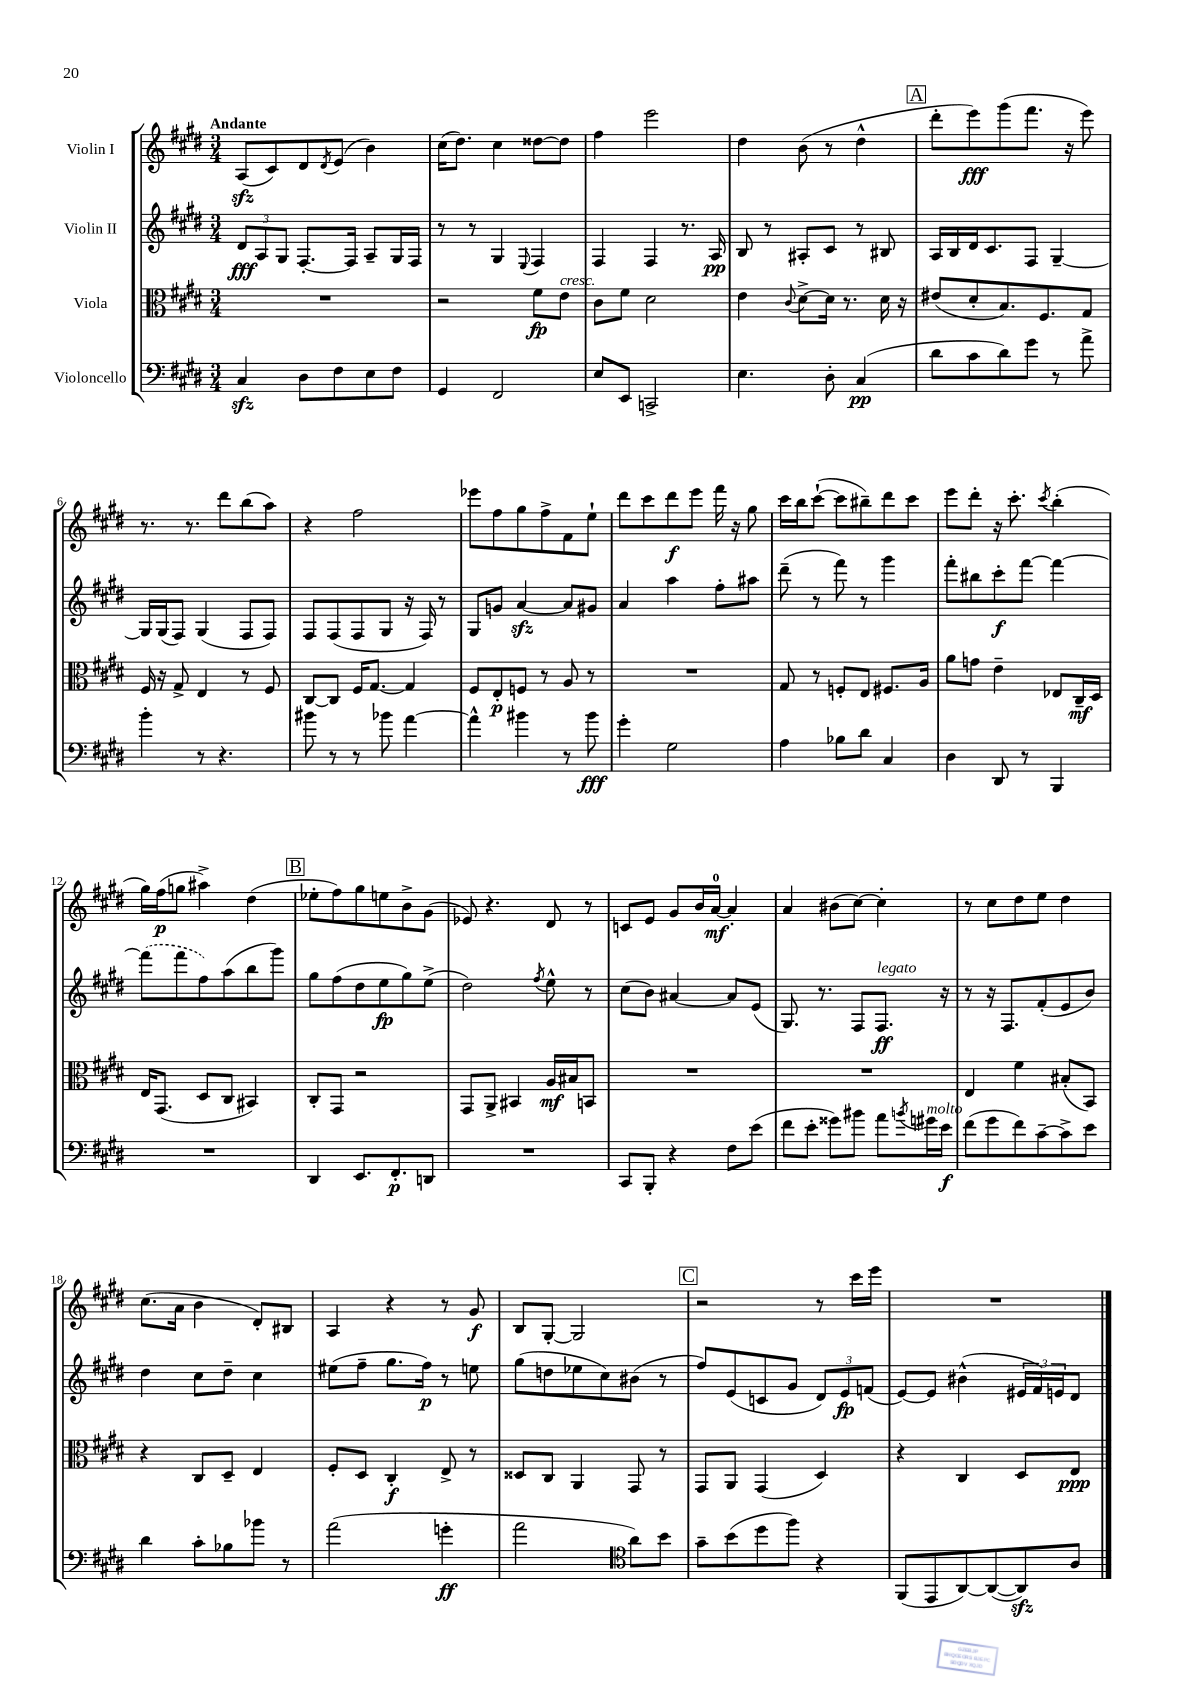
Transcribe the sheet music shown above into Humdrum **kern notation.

**kern	**dynam	**kern	**dynam	**kern	**dynam	**kern	**dynam
*part4	*part4	*part3	*part3	*part2	*part2	*part1	*part1
*staff4	*staff4	*staff3	*staff3	*staff2	*staff2	*staff1	*staff1
*I"Violoncello	*	*I"Viola	*	*I"Violin II	*	*I"Violin I	*
*clefF4	*	*clefC3	*	*clefG2	*	*clefG2	*
*k[f#c#g#d#]	*	*k[f#c#g#d#]	*	*k[f#c#g#d#]	*	*k[f#c#g#d#]	*
*M3/4	*	*M3/4	*	*M3/4	*	*M3/4	*
=1	=1	=1	=1	=1	=1	=1	=1
!	!	!	!	!	!	!LO:TX:a:B:t=Andante	!
4C#zz/	.	2.r	.	12d#/L	fff	(8Azz/L	.
.	.	.	.	12A/	.	.	.
.	.	.	.	.	.	8c#/)	.
.	.	.	.	12G#/J	.	.	.
8D#\L	.	.	.	[8.F#'/L	.	8d#/	.
.	.	.	.	.	.	8qd#/	.
8F#\	.	.	.	.	.	(8e/J	.
.	.	.	.	16F#/Jk]	.	.	.
8E\	.	.	.	8A~/L	.	4b\)	.
8F#\J	.	.	.	16G#/L	.	.	.
.	.	.	.	16F#/JJ	.	.	.
=2	=2	=2	=2	=2	=2	=2	=2
4GG#/	.	2r	.	8r	.	(16cc#\KL	.
.	.	.	.	.	.	8.dd#\J)	.
.	.	.	.	8r	.	.	.
2FF#/	.	.	.	4G#/	.	4cc#\	.
.	.	.	.	8qqE/	.	.	.
.	.	8f#\L	fp	4F#/	.	[8dd##X\L	.
!	!	!LO:TX:a:i:t=cresc.	!	!	!	!	!
.	.	8e\J	.	.	.	8dd##\J]	.
=3	=3	=3	=3	=3	=3	=3	=3
8E/L	.	8c#\L	.	4F#/	.	4ff#\	.
8EE/J	.	8f#\J	.	.	.	.	.
2CCn^/	.	2d#\	.	4F#/	.	2eee\	.
.	.	.	.	8.r	.	.	.
.	.	.	.	16A/	pp	.	.
=4	=4	=4	=4	=4	=4	=4	=4
4.E\	.	4e\	.	8B/	.	4dd#\	.
.	.	.	.	8r	.	.	.
.	.	8qqc#/	.	.	.	.	.
.	.	[8d#^\L	.	8A#X'/L	.	(8b\	.
8D#'\	.	16d#\Jk]	.	8c#/J	.	8r	.
.	.	8.r	.	.	.	.	.
(4C#/	pp	.	.	8r	.	4dd#^^\	.
.	.	16d#\	.	8B#X/	.	.	.
.	.	16r	.	.	.	.	.
!!LO:REH:place=s1:t=A
=5	=5	=5	=5	=5	=5	=5	=5
8d#\L	.	(8e#X/L	.	16A/LL	.	8ddd#'\L	.
.	.	.	.	16B/	.	.	.
8c#\	.	8d#'/	.	16d#/J	.	8eee\)	fff
.	.	.	.	8.c#/	.	.	.
8d#\)	.	8.B/)	.	.	.	(8ggg#\	.
8g#\J	.	.	.	8F#/J	.	8.fff#\J	.
.	.	8.F#/	.	.	.	.	.
8r	.	.	.	[4G#~/	.	.	.
.	.	.	.	.	.	16r	.
8a^\	.	8G#/J	.	.	.	8eee\)	.
!!LO:LB:g=z
=6	=6	=6	=6	=6	=6	=6	=6
4b'\	.	16F#/	.	16G#/LL]	.	8.r	.
.	.	16r	.	(16G#/J	.	.	.
.	.	8G#^/	.	8F#/J)	.	.	.
.	.	.	.	.	.	8.r	.
8r	.	4E/	.	(4G#/	.	.	.
4.r	.	.	.	.	.	8ddd#\L	.
.	.	8r	.	8F#/L	.	(8bb\	.
.	.	8F#/	.	8F#/J)	.	8aa\J)	.
=7	=7	=7	=7	=7	=7	=7	=7
8b#X\	.	[8C#/L	.	8F#/L	.	4r	.
8r	.	8C#/J]	.	(8F#/	.	.	.
8r	.	16F#/KL	.	8F#/	.	2ff#\	.
.	.	[8.G#/J	.	.	.	.	.
8b-X\	.	.	.	8G#/J	.	.	.
[4a\	.	4G#/]	.	16r	.	.	.
.	.	.	.	16F#/)	.	.	.
.	.	.	.	8r	.	.	.
=8	=8	=8	=8	=8	=8	=8	=8
4a^^\]	.	8F#/L	.	8G#/L	.	8eee-X\L	.
.	.	8E'/	p	8gn/J	.	8ff#\	.
4b#X\	.	8Fn/J	.	[4azz/	.	8gg#\	.
.	.	8r	.	.	.	8ff#^\	.
8r	.	8A/	.	8a/L]	.	8f#\	.
8b#\	fff	8r	.	8g#X/J	.	8ee`\J	.
=9	=9	=9	=9	=9	=9	=9	=9
4g#'\	.	2.r	.	4a/	.	8ddd#\L	.
.	.	.	.	.	.	8ccc#\	.
2G#\	.	.	.	4aa\	.	8ddd#\	f
.	.	.	.	.	.	8eee\J	.
.	.	.	.	8ff#'\L	.	16fff#\	.
.	.	.	.	.	.	16r	.
.	.	.	.	8aa#X\J	.	8gg#\	.
=10	=10	=10	=10	=10	=10	=10	=10
4A\	.	8G#/	.	(8ddd#~\	.	16ccc#\LL	.
.	.	.	.	.	.	16bb\J	.
.	.	8r	.	8r	.	([8ccc#`\J	.
8B-X\L	.	8Fn'/L	.	8fff#\)	.	8ccc#\L]	.
8d#\J	.	8E/J	.	8r	.	8bb#X~\)	.
4C#/	.	8.F#X/L	.	4ggg#\	.	8ddd#\	.
.	.	.	.	.	.	8ccc#\J	.
.	.	16A/Jk	.	.	.	.	.
=11	=11	=11	=11	=11	=11	=11	=11
4D#\	.	8a\L	.	8fff#'\L	.	8eee\L	.
.	.	8gn\J	.	8bb#X\	.	8ddd#'\J	.
8DD#/	.	4e~\	.	8ccc#'\	f	16r	.
.	.	.	.	.	.	8.ccc#'\	.
8r	.	.	.	[8fff#\J	.	.	.
.	.	.	.	.	.	8qccc#/	.
4BBB/	.	8E-X/L	.	4fff#\_	.	(4bb'\	.
.	.	16C#~/L	mf	.	.	.	.
.	.	16D#/JJ	.	.	.	.	.
!!LO:LB:g=z
=12	=12	=12	=12	=12	=12	=12	=12
2.r	.	16E/KL	.	(8fff#\L]	.	16gg#\LL)	.
.	.	(8.GG#/J	.	.	.	(16ff#\J	p
.	.	.	.	8fff#\	.	8ggn\J	.
.	.	8D#/L	.	8ff#\)	.	4aa#X^\)	.
.	.	8C#/J	.	(8aa\	.	.	.
.	.	4BB#X/)	.	8bb\	.	(4dd#\	.
.	.	.	.	8ggg#\J)	.	.	.
!!LO:REH:place=s1:t=B
=13	=13	=13	=13	=13	=13	=13	=13
4DD#/	.	8C#'/L	.	8gg#\L	.	8ee-X'\L	.
.	.	8GG#/J	.	(8ff#\	.	8ff#\)	.
8.EE/L	.	2r	.	8dd#\	.	8gg#\	.
.	.	.	.	8ee\	fp	8een\	.
8.FF#'/	p	.	.	.	.	.	.
.	.	.	.	8gg#\)	.	8b^\	.
8DDn/J	.	.	.	(8ee^\J	.	(8g#\J	.
=14	=14	=14	=14	=14	=14	=14	=14
2.r	.	8GG#/L	.	2dd#\)	.	8e-X/)	.
.	.	8AA^/J	.	.	.	4.r	.
.	.	4BB#X/	.	.	.	.	.
.	.	.	.	8qff#/	.	.	.
.	.	16A/LL	mf	8ee^^\	.	8d#/	.
.	.	16B#X/J	.	.	.	.	.
.	.	8BBn/J	.	8r	.	8r	.
=15	=15	=15	=15	=15	=15	=15	=15
8CC#/L	.	2.r	.	(8cc#\L	.	8cn/L	.
8BBB'/J	.	.	.	8b\J)	.	8e/J	.
4r	.	.	.	[4a#X/	.	8g#/L	.
.	.	.	.	.	.	16b/L	.
.	.	.	.	.	.	[16a/JJ	mf
8F#\L	.	.	.	8a#/L]	.	4a'/]	.
(8e\J	.	.	.	(8e/J	.	.	.
=16	=16	=16	=16	=16	=16	=16	=16
8f#\L	.	2.r	.	8.G#/)	.	4a/	.
8e'\J	.	.	.	.	.	.	.
.	.	.	.	8.r	.	.	.
8g##X\L)	.	.	.	.	.	(8b#X\L	.
8b#X\J	.	.	.	8F#/L	.	[8cc#\J)	.
!	!	!	!	!LO:TX:a:i:t=legato	!	!	!
8a\L	.	.	.	8.F#/J	ff	4cc#'\]	.
8qbn/	.	.	.	.	.	.	.
!LO:TX:a:i:t=molto	!	!	!	!	!	!	!
16g#X\L	.	.	.	.	.	.	.
16e\JJ	f	.	.	16r	.	.	.
=17	=17	=17	=17	=17	=17	=17	=17
(8f#\L	.	4E/	.	8r	.	8r	.
8g#\	.	.	.	16r	.	8cc#\L	.
.	.	.	.	8.F#/L	.	.	.
8f#\)	.	4f#\	.	.	.	8dd#\	.
[8c#~\	.	.	.	(8f#'/	.	8ee\J	.
8c#^\]	.	(8B#X'/L	.	8e/	.	4dd#\	.
8e\J	.	8BB/J)	.	8b/J)	.	.	.
!!LO:LB:g=z
=18	=18	=18	=18	=18	=18	=18	=18
4d#\	.	4r	.	4dd#\	.	(8.cc#\L	.
.	.	.	.	.	.	16a\Jk	.
8c#'\L	.	8C#/L	.	8cc#\L	.	4b\	.
8B-X\	.	8D#~/J	.	8dd#~\J	.	.	.
8b-X\J	.	4E/	.	4cc#\	.	8d#'/L)	.
8r	.	.	.	.	.	8B#X/J	.
=19	=19	=19	=19	=19	=19	=19	=19
(2a\	.	8F#'/L	.	(8ee#X\L	.	4A/	.
.	.	8D#/J	.	8ff#~\J	.	.	.
.	.	4C#'/	f	8.gg#\L	.	4r	.
.	.	.	.	16ff#\Jk)	p	.	.
4gn'\	ff	8E^/	.	8r	.	8r	.
.	.	8r	.	8een\	.	8g#/	f
=20	=20	=20	=20	=20	=20	=20	=20
2a\	.	8D##X/L	.	(8gg#\L	.	8B/L	.
.	.	8C#/J	.	8ddn\	.	[8G#'/J	.
.	.	4AA/	.	8ee-X\	.	2G#/]	.
.	.	.	.	8cc#\)	.	.	.
*clefC4	*	*	*	*	*	*	*
8a\L)	.	8GG#/	.	(8b#X\J	.	.	.
8b\J	.	8r	.	8r	.	.	.
!!LO:REH:place=s1:t=C
=21	=21	=21	=21	=21	=21	=21	=21
8g#~\L	.	8GG#/L	.	8ff#/L)	.	2r	.
(8b\	.	8AA/J	.	(8e/	.	.	.
8dd#\	.	(4GG#/	.	8cn/	.	.	.
8ff#\J)	.	.	.	8g#/J	.	.	.
4r	.	4D#/)	.	12d#/L)	.	8r	.
.	.	.	.	12e/	fp	.	.
.	.	.	.	.	.	16ccc#\LL	.
.	.	.	.	(12fn/J	.	.	.
.	.	.	.	.	.	16eee\JJ	.
=22	=22	=22	=22	=22	=22	=22	=22
(8FF#/L	.	4r	.	[8e/L)	.	2.r	.
8EE/	.	.	.	8e/J]	.	.	.
[8AA/)	.	4C#/	.	(4b#X^^\	.	.	.
(8AA/_	.	.	.	.	.	.	.
8AAzz/])	.	8D#/L	.	24e#X/LL	.	.	.
.	.	.	.	24f#/)	.	.	.
.	.	.	.	24en/J	.	.	.
8A/J	.	8E/J	ppp	8d#/J	.	.	.
==	==	==	==	==	==	==	==
*-	*-	*-	*-	*-	*-	*-	*-
